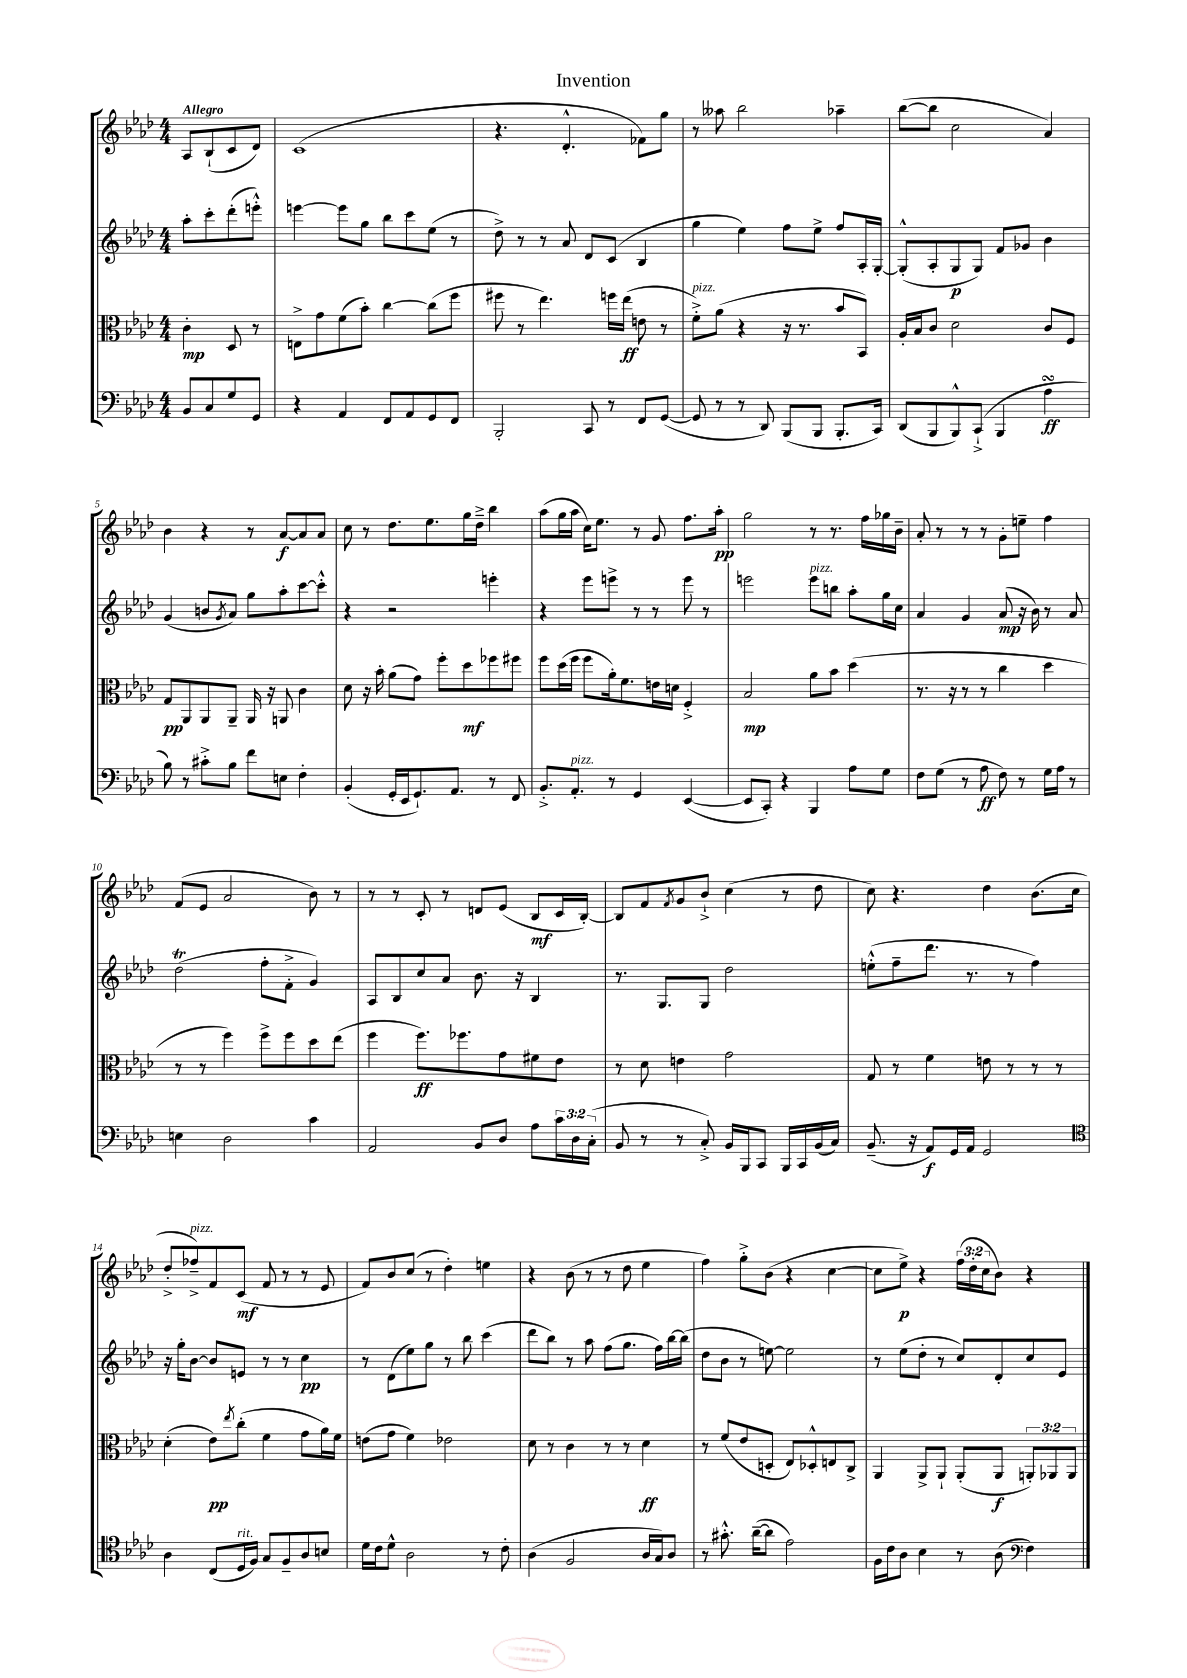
\header { title = "Invention" }
<<
\new StaffGroup <<
\new Staff = "s0" {
    \clef treble \key aes \major \numericTimeSignature \time 4/4 \override Staff.TupletNumber.text = #tuplet-number::calc-fraction-text \partial 2 \tempo "Allegro"
    aes8 bes8-!( c'8 des'8) |
    c'1( |
    r4. des'4.-.-^ fes'8) g''8 |
    r8 aeses''8 bes''2 aes''4-- |
    bes''8~( bes''8 c''2 aes'4) |
    bes'4 r4 r8 aes'8~\f aes'8 aes'8 |
    c''8 r8 des''8. ees''8. g''16 des''16---> bes''4 |
    aes''8( g''16 aes''16 c''16) ees''8. r8 g'8 f''8. aes''16-.\pp |
    g''2 r8 r8. f''16 ges''16 bes'16-- |
    aes'8-. r8 r8 r8 g'8-. e''8-- f''4 |
    f'8( ees'8 aes'2 bes'8) r8 |
    r8 r8 c'8-. r8 d'8 ees'8( bes8\mf c'16 bes16~-.) |
    bes8 f'8 \acciaccatura { f'8 } g'8 bes'8-!-> c''4( r8 des''8 |
    c''8) r4. des''4 bes'8.( c''16 |
    des''8-.-> fes''8--->^\markup { \italic "pizz." }) f'8 c'8\mf( f'8 r8 r8 ees'8 |
    f'8) bes'8 c''8( r8 des''4-.) e''4 |
    r4 bes'8( r8 r8 des''8 ees''4 |
    f''4) g''8-.-> bes'8( r4 c''4~ |
    c''8 ees''8->\p) r4 \tuplet 3/2 { f''16( des''16-. c''16 } bes'8) r4 \bar "|." |
}
\new Staff = "s1" {
    \clef treble \key aes \major \numericTimeSignature \time 4/4 \partial 2
    aes''8-. c'''8-. des'''8-.( e'''8-.-^) |
    e'''4~ e'''8 g''8 bes''8 c'''8 ees''8( r8 |
    des''8->) r8 r8 aes'8 des'8 c'8( bes4 |
    g''4 ees''4) f''8 ees''8-> f''8 aes16-. g16~-. |
    g8-.-^( aes8-. g8\p g8) f'8 ges'8 bes'4 |
    g'4( b'8 \acciaccatura { g'8 } aes'8) g''8 aes''8-. c'''8~ c'''8-.-^ |
    r4 r2 e'''4-. |
    r4 ees'''8 e'''8-> r8 r8 e'''8 r8 |
    e'''2 e'''8^\markup { \italic "pizz." } b''8 aes''8-. g''16 c''16 |
    aes'4 g'4 aes'8\mp( r16 bes'16) r8 aes'8 |
    des''2\trill( f''8-. f'8-.-> g'4) |
    aes8 bes8 c''8 aes'8 bes'8. r16 bes4 |
    r8. g8. g8 des''2 |
    e''8-.-^( f''8-- des'''8. r8. r8 f''4) |
    r16 g''16-. bes'8~ bes'8 e'8 r8 r8 c''4\pp |
    r8 des'8( ees''8) g''8 r8 bes''8 c'''4( |
    des'''8 bes''8) r8 aes''8 f''8( g''8. f''16) bes''16~ bes''16( |
    des''8 bes'8 r8 e''8~) e''2 |
    r8 ees''8( des''8-. r8 c''8) des'8-. c''8 ees'8 \bar "|." |
}
\new Staff = "s2" {
    \clef alto \key aes \major \numericTimeSignature \time 4/4 \override Staff.TupletNumber.text = #tuplet-number::calc-fraction-text \partial 2
    c'4-.\mp des8 r8 |
    e8-> g'8 f'8( bes'8-.) c''4~ c''8( f''8 |
    fis''8 r8 ees''4.) f''16 ees''16\ff( e'8 r8 |
    f'8-.->^\markup { \italic "pizz." }) aes'8( r4 r16 r8. bes'8 bes,8) |
    aes16-. bes16 c'8 des'2 c'8 f8 |
    g8\pp aes,8 aes,8 aes,8-- aes,16 r16 a,8 c'4 |
    des'8 r16 bes'16-. aes'8( g'8) f''8-. des''8\mf fes''8 fis''8 |
    f''8 des''16( f''16 f''8 aes'16-.) f'8. e'16 d'16 f4-.-> |
    bes2\mp aes'8 bes'8 des''4( |
    r8. r16 r8 r8 c''4 des''4 |
    r8 r8 f''4) f''8-> f''8 des''8 ees''8( |
    f''4 f''8.\ff) fes''8. g'8 fis'8 ees'8 |
    r8 des'8 e'4 g'2 |
    g8 r8 f'4 e'8 r8 r8 r8 |
    des'4-.( ees'8\pp) \acciaccatura { ees''8 } c''8-.( f'4 g'8 aes'16) f'16 |
    e'8( g'8 f'4) ees'2 |
    des'8 r8 c'4 r8 r8 des'4\ff |
    r8 f'8( ees'8 d8-. ees8) des8-.-^ e8 c8-> |
    aes,4 aes,8-> aes,8-! aes,8-.( aes,8\f \tuplet 3/2 { a,8-.) aes,8 aes,8 } \bar "|." |
}
\new Staff = "s3" {
    \clef bass \key aes \major \numericTimeSignature \time 4/4 \override Staff.TupletNumber.text = #tuplet-number::calc-fraction-text \partial 2
    bes,8 c8 g8 g,8 |
    r4 aes,4 f,8 aes,8 g,8 f,8 |
    bes,,2-. c,8 r8 f,8 g,8~( |
    g,8 r8 r8 des,8) bes,,8( bes,,8 bes,,8.-. c,16) |
    des,8( bes,,8 bes,,8-^) c,8-!->( bes,,4 aes4\turn\ff |
    bes8) r8 cis'8-.-> bes8 f'8 e8 f4-. |
    bes,4-.( g,16-. ees,16 g,8.-!) aes,8. r8 f,8 |
    bes,8.-.-> aes,8.-.^\markup { \italic "pizz." } r8 g,4 ees,4~( |
    ees,8 c,8-.) r4 bes,,4 aes8 g8 |
    f8 g8( r8 aes8\ff f8) r8 g16 aes16 r8 |
    e4 des2 c'4 |
    aes,2 bes,8 des8 aes8 \tuplet 3/2 { c'16 des16 c16-.( } |
    bes,8 r8 r8 c8-.->) bes,16 bes,,16 c,8 bes,,16 c,16 bes,16( c16) |
    bes,8.--( r16 aes,8\f) g,16 aes,16 g,2 |
    \clef tenor aes4 c8( des16^\markup { \italic "rit." } f16) g8 f8-- aes8 b8 |
    des'16 c'16 des'8-^ aes2 r8 c'8-. |
    aes4( f2 aes16 g16) aes8 |
    r8 gis'8.-.-^ aes'16~--( aes'8 ees'2) |
    f16 c'16 aes8 bes4 r8 aes8( \clef bass f4) \bar "|." |
}
>>
>>
